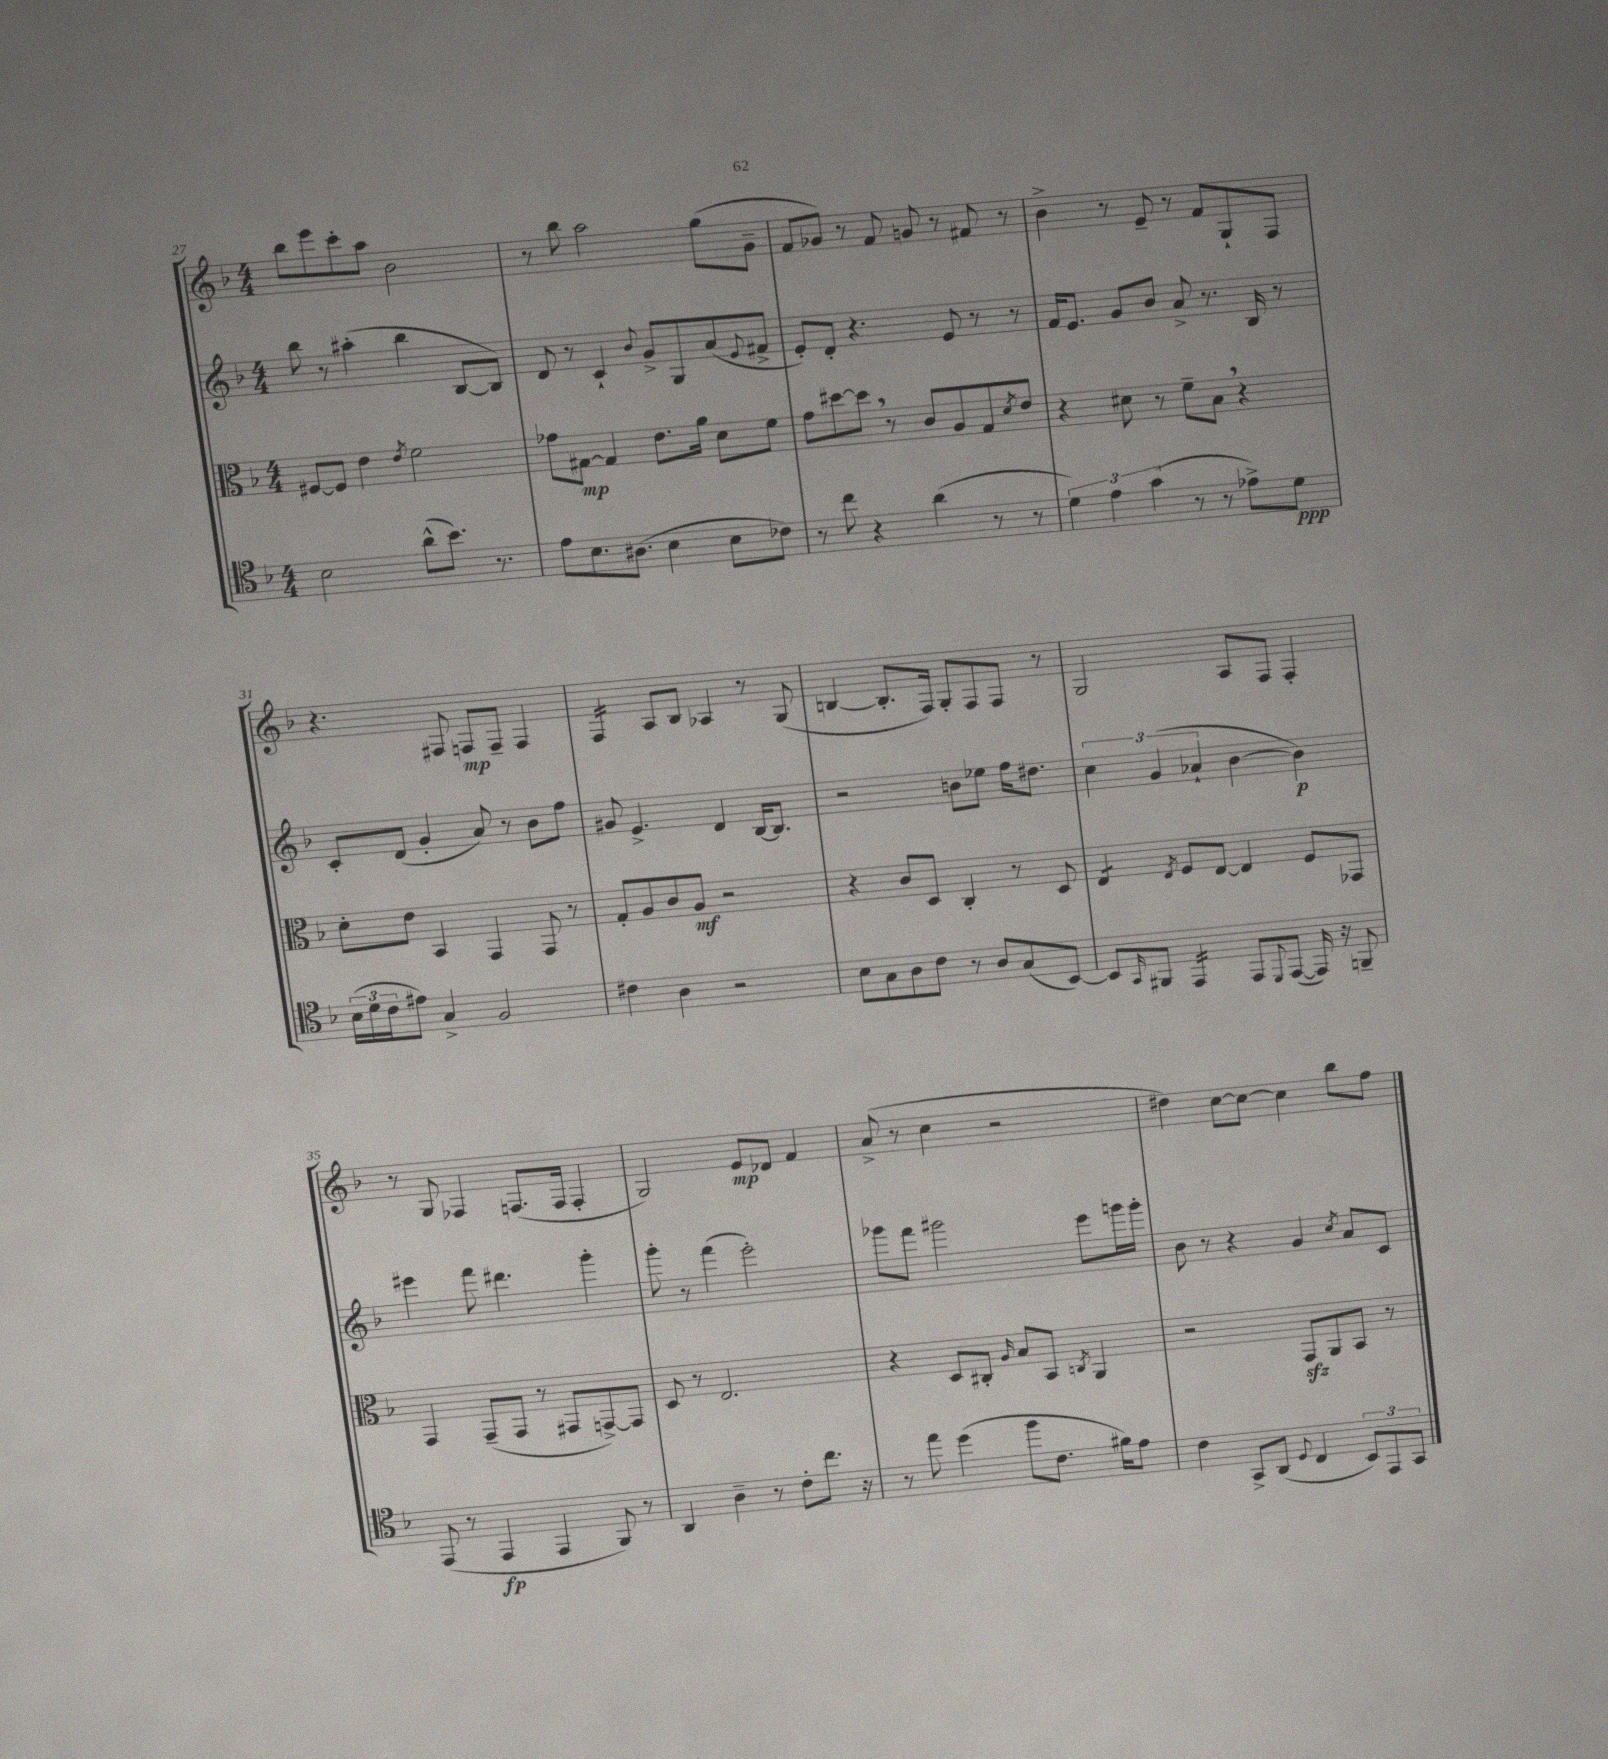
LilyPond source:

<<
\new StaffGroup <<
\new Staff = "s0" {
    \clef treble \key f \major \numericTimeSignature \time 4/4
    bes''8 e'''8 c'''8-. a''8 bes'2 |
    r8 bes''8 a''2 g''8( g'8-- |
    f'8 ges'8) r8 f'8 g'8 r8 fis'8 r8 |
    bes'4-> r8 e'8-- r8 f'8 g8-! f8 |
    r4. fis8 f8\mp f8-- f4 |
    f4:16 a8 bes8 aes4 r8 g8( |
    b4~ b8.-. f16) g8-. f8 f8 r8 |
    g2 a8 f8 f4-. |
    r8 g8 fes4 f8.( f16 f4-. |
    g2) e'8\mp des'8 f'4 |
    a'8->( r8 c''4 r2 |
    dis''4) c''8~ c''8~ c''4 bes''8 f''8 \bar "|." |
}
\new Staff = "s1" {
    \clef treble \key f \major \numericTimeSignature \time 4/4
    bes''8 r8 ais''4-.( bes''4 bes8~ bes8) |
    d'8 r8 c'4-! \appoggiatura { bes'8 } g'8-> g8 a'8( \appoggiatura { e'8 } fis'8-> |
    e'8-.) d'8-. r4. e'8 r8 r8 |
    f'16 e'8. g'8 bes'8 a'8-> r8. bes16 r8 |
    c'8-. d'8( g'4-. a'8) r8 bes'8 f''8 |
    gis'8 e'4.-> d'4 bes16~ bes8. |
    r2 b'8 ees''8 f''16 dis''8. |
    \tuplet 3/2 { c''4 g'4( aes'4-! } bes'4~ bes'4\p) |
    eis'''4 f'''8 dis'''4. g'''4-. |
    g'''8-. r8 f'''4( e'''2-.) |
    ges'''8 f'''8 gis'''2 e'''8 g'''16 g'''16-. |
    bes'8 r8 r4 g'4 \acciaccatura { c''8 } a'8 c'8 \bar "|." |
}
\new Staff = "s2" {
    \clef alto \key f \major \numericTimeSignature \time 4/4
    fis8~ fis8 e'4 \acciaccatura { e'8 } f'2 |
    ges'8 gis8~\mp gis4 e'8. a'16 d'8 f'8 |
    g'8 dis''8~ dis''8 \breathe r8 c'8 a8 g8 \acciaccatura { d'8 } e'8 |
    r4 dis'8 r8 f'8-- bes8 \breathe r4 |
    d'8-. e'8 bes,4 g,4 g,8 r8 |
    g8-. a8 c'8 a8\mf r2 |
    r4 c'8 d8 c4-. r8 d8 |
    e4:8 \acciaccatura { e8 } f8 e8~ e4 f8 ges,8 |
    g,4 g,8--( g,8 r8 gis,8 g,8~->) g,8 |
    d8 r8 e2. |
    r4 d8 cis8-. \grace { a16 } bes8 bes,8 \acciaccatura { c8 } a,4 |
    r2 g,8\sfz a,8 bes,8 r8 \bar "|." |
}
\new Staff = "s3" {
    \clef tenor \key f \major \numericTimeSignature \time 4/4
    bes2 a'8-^( bes'8.) r8. |
    e'8 bes8. ais8.( bes4 bes8 ces'8) |
    r8 c''8 r4 a'4( r8 r8 |
    \tuplet 3/2 { d'4) e'4 g'4( } r8 r8 ees'8->) d'8\ppp |
    \tuplet 3/2 { bes16( d'16 c'16 } eis'8) g4-> f2 |
    cis'4 a4 r2 |
    bes8 g8 a8 c'8 r8 a8 g8( bes,8~) |
    bes,8 \grace { g,16 } fis,8 e,4:16 e,8 \appoggiatura { d,8 } e,8~( e,16) r16 f,8-- |
    e,8( r8 e,4\fp e,4 f,8) r8 |
    a,4 a4-- r8 c'8-. c''8. r16 |
    r8 e''8 d''4( f''8 c'8. fis'16) e'8 |
    c'4 g,8-> a,8( \appoggiatura { d8 } c4 \tuplet 3/2 { bes,8) e,8 g,8 } \bar "|." |
}
>>
>>
\layout { \context { \Score currentBarNumber = #27 } }
